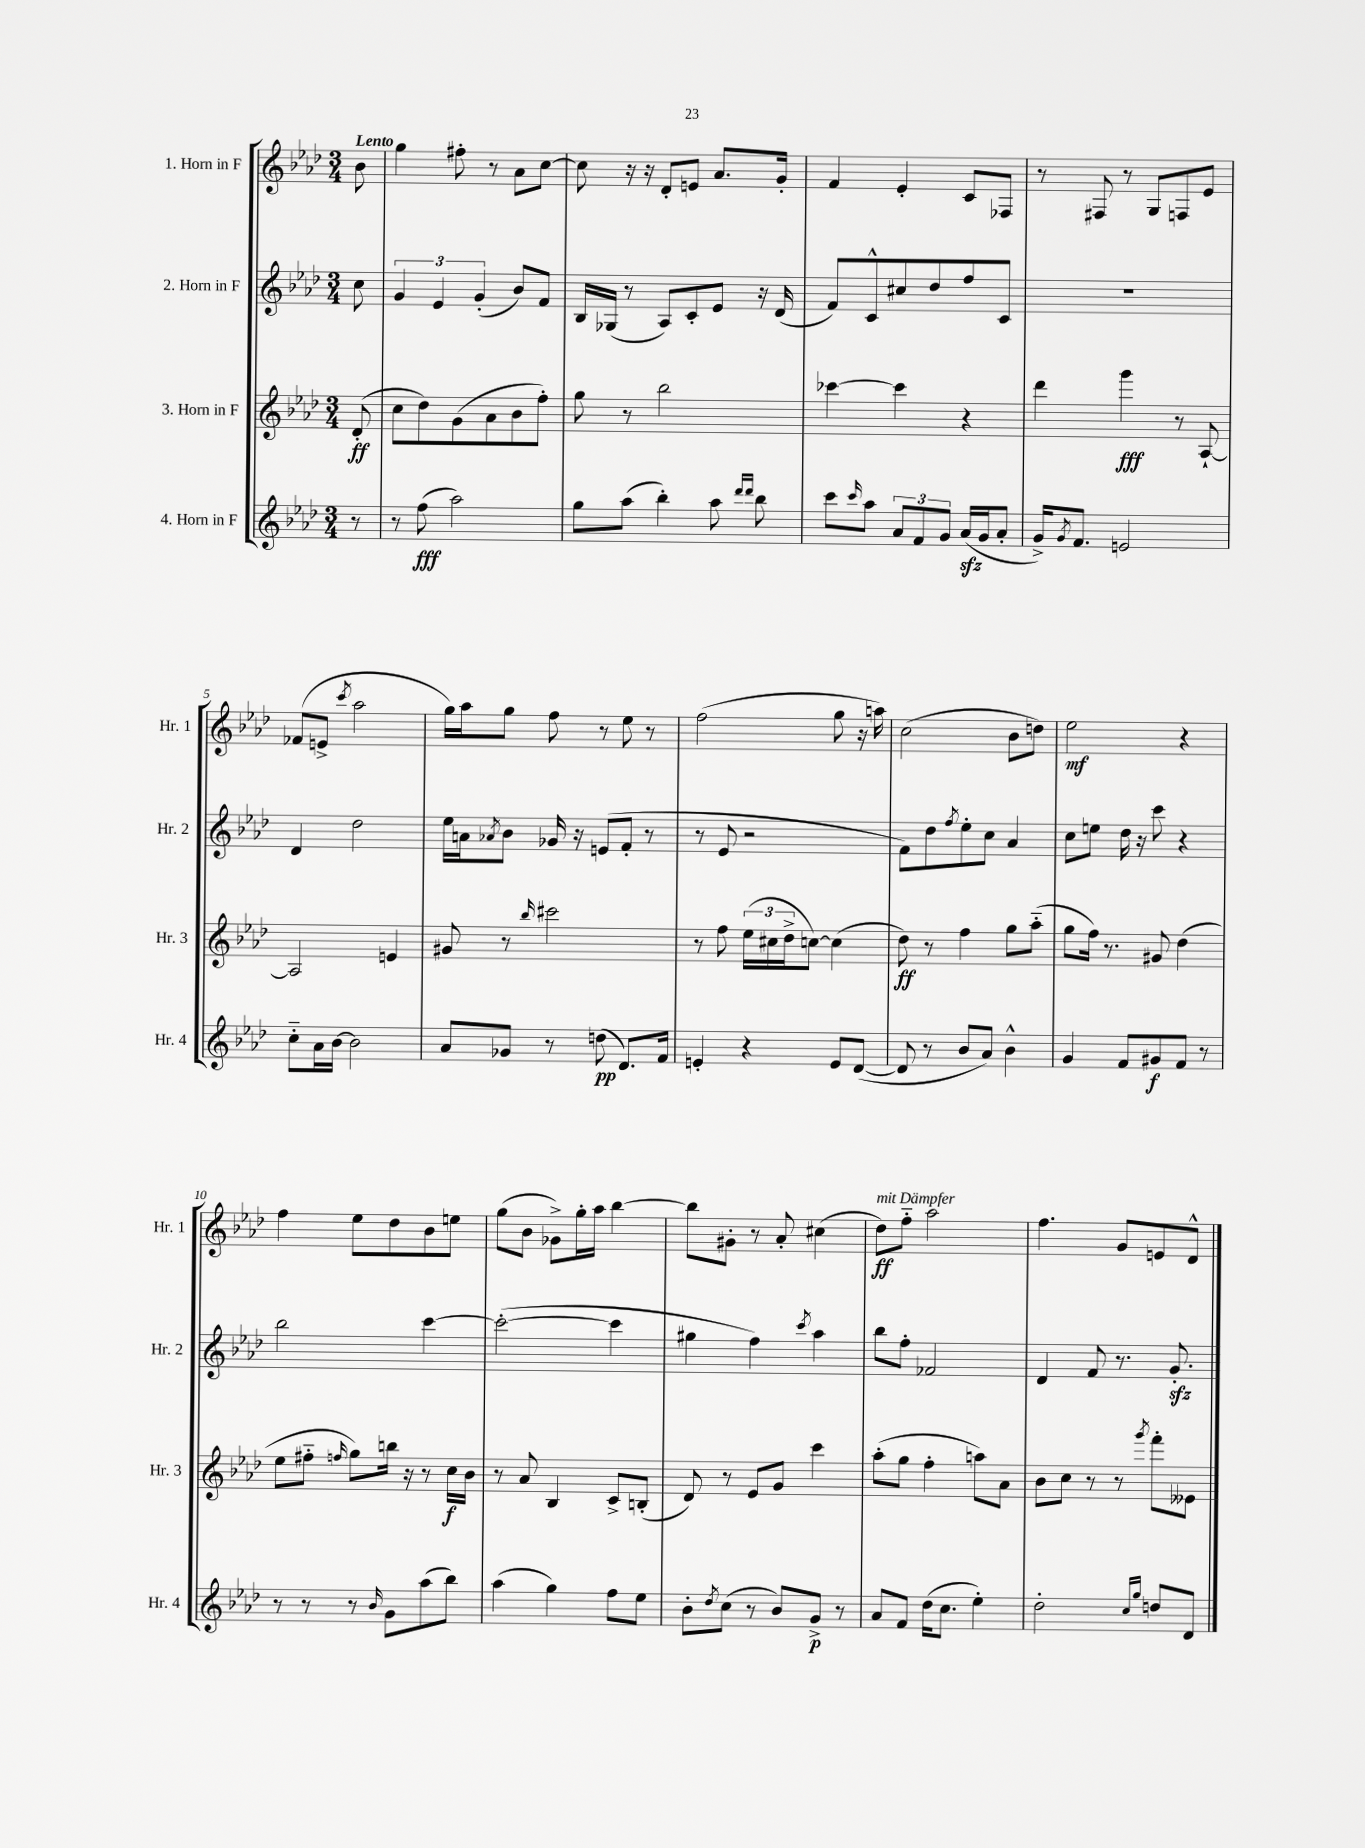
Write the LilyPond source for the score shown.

<<
\new StaffGroup <<
\new Staff = "s0" \with { instrumentName = "1. Horn in F" shortInstrumentName = "Hr. 1" } {
    \clef treble \key aes \major \numericTimeSignature \time 3/4 \partial 8 \tempo "Lento"
    bes'8 |
    g''4 fis''8-. r8 aes'8 c''8~ |
    c''8 r16 r16 des'8-. e'8 aes'8. g'16-. |
    f'4 ees'4-. c'8 fes8 |
    r8 fis8 r8 g8 f8 ees'8 |
    fes'8( e'8-> \acciaccatura { c'''8 } aes''2 |
    g''16) aes''16 g''8 f''8 r8 ees''8 r8 |
    f''2( g''8 r16 a''16) |
    c''2( bes'8 d''8) |
    ees''2\mf r4 |
    f''4 ees''8 des''8 bes'8 e''8 |
    g''8( bes'8 ges'8->) g''16-. aes''16 bes''4~ |
    bes''8 gis'8-. r8 aes'8-. cis''4( |
    des''8\ff^\markup { \italic "mit Dämpfer" }) f''8-_ aes''2 |
    f''4. g'8 e'8 des'8-^ \bar "|." |
}
\new Staff = "s1" \with { instrumentName = "2. Horn in F" shortInstrumentName = "Hr. 2" } {
    \clef treble \key aes \major \numericTimeSignature \time 3/4 \partial 8
    c''8 |
    \tuplet 3/2 { g'4 ees'4 g'4-.( } bes'8) f'8 |
    bes16 ges16( r8 aes8) c'8-. ees'8 r16 des'16( |
    f'8) c'8-^ cis''8 des''8 f''8 c'8 |
    R2. |
    des'4 des''2 |
    ees''16 a'16 \acciaccatura { aes'8 } bes'8 ges'16 r16 e'8( f'8-. r8 |
    r8 ees'8 r2 |
    f'8) des''8 \acciaccatura { f''8 } ees''8-. c''8 aes'4 |
    c''8 e''8 des''16 r16 c'''8 r4 |
    bes''2 c'''4~ |
    c'''2~-.( c'''4 |
    gis''4 f''4) \acciaccatura { c'''8 } aes''4 |
    bes''8 f''8-. fes'2 |
    des'4 f'8 r8. g'8.-.\sfz \bar "|." |
}
\new Staff = "s2" \with { instrumentName = "3. Horn in F" shortInstrumentName = "Hr. 3" } {
    \clef treble \key aes \major \numericTimeSignature \time 3/4 \partial 8
    des'8-.\ff( |
    c''8 des''8) g'8( aes'8 bes'8 f''8-.) |
    g''8 r8 bes''2 |
    ces'''4~ ces'''4 r4 |
    des'''4 g'''4\fff r8 aes8~-! |
    aes2 e'4 |
    gis'8 r8 \grace { bes''16 } cis'''2 |
    r8 f''8 \tuplet 3/2 { ees''16( cis''16 des''16-> } c''8~) c''4( |
    des''8\ff) r8 f''4 g''8 aes''8-_( |
    g''8 f''16) r8. gis'8 des''4( |
    ees''8 fis''8-_ \grace { f''16 } g''8) b''16 r16 r8 c''16\f bes'16 |
    r8 aes'8 bes4 c'8-> b8-.( |
    des'8) r8 ees'8 g'8 c'''4 |
    aes''8-.( g''8 f''4-. a''8) aes'8 |
    bes'8 c''8 r8 r8 \acciaccatura { g'''8 } f'''8-. eeses'8 \bar "|." |
}
\new Staff = "s3" \with { instrumentName = "4. Horn in F" shortInstrumentName = "Hr. 4" } {
    \clef treble \key aes \major \numericTimeSignature \time 3/4 \partial 8
    r8 |
    r8 f''8\fff( aes''2) |
    g''8 aes''8( bes''4-.) aes''8 \grace { des'''16 des'''16 } bes''8 |
    c'''8 \grace { c'''16 } aes''8 \tuplet 3/2 { aes'8 f'8 g'8 } aes'16\sfz( g'16 aes'8-. |
    g'16->) \acciaccatura { g'8 } f'8. e'2 |
    c''8-_ aes'16 bes'16~ bes'2 |
    aes'8 ges'8 r8 d''8\pp( des'8.) f'16 |
    e'4-. r4 e'8 des'8~( |
    des'8 r8 bes'8 aes'8) bes'4-^ |
    g'4 f'8 gis'8\f f'8 r8 |
    r8 r8 r8 \grace { bes'16 } g'8 aes''8( bes''8) |
    aes''4( g''4) f''8 ees''8 |
    bes'8-. \acciaccatura { des''8 } c''8( r8 bes'8) g'8->\p r8 |
    aes'8 f'8 des''16( c''8. ees''4-.) |
    des''2-. \grace { c''16 g''16 } d''8 des'8 \bar "|." |
}
>>
>>
